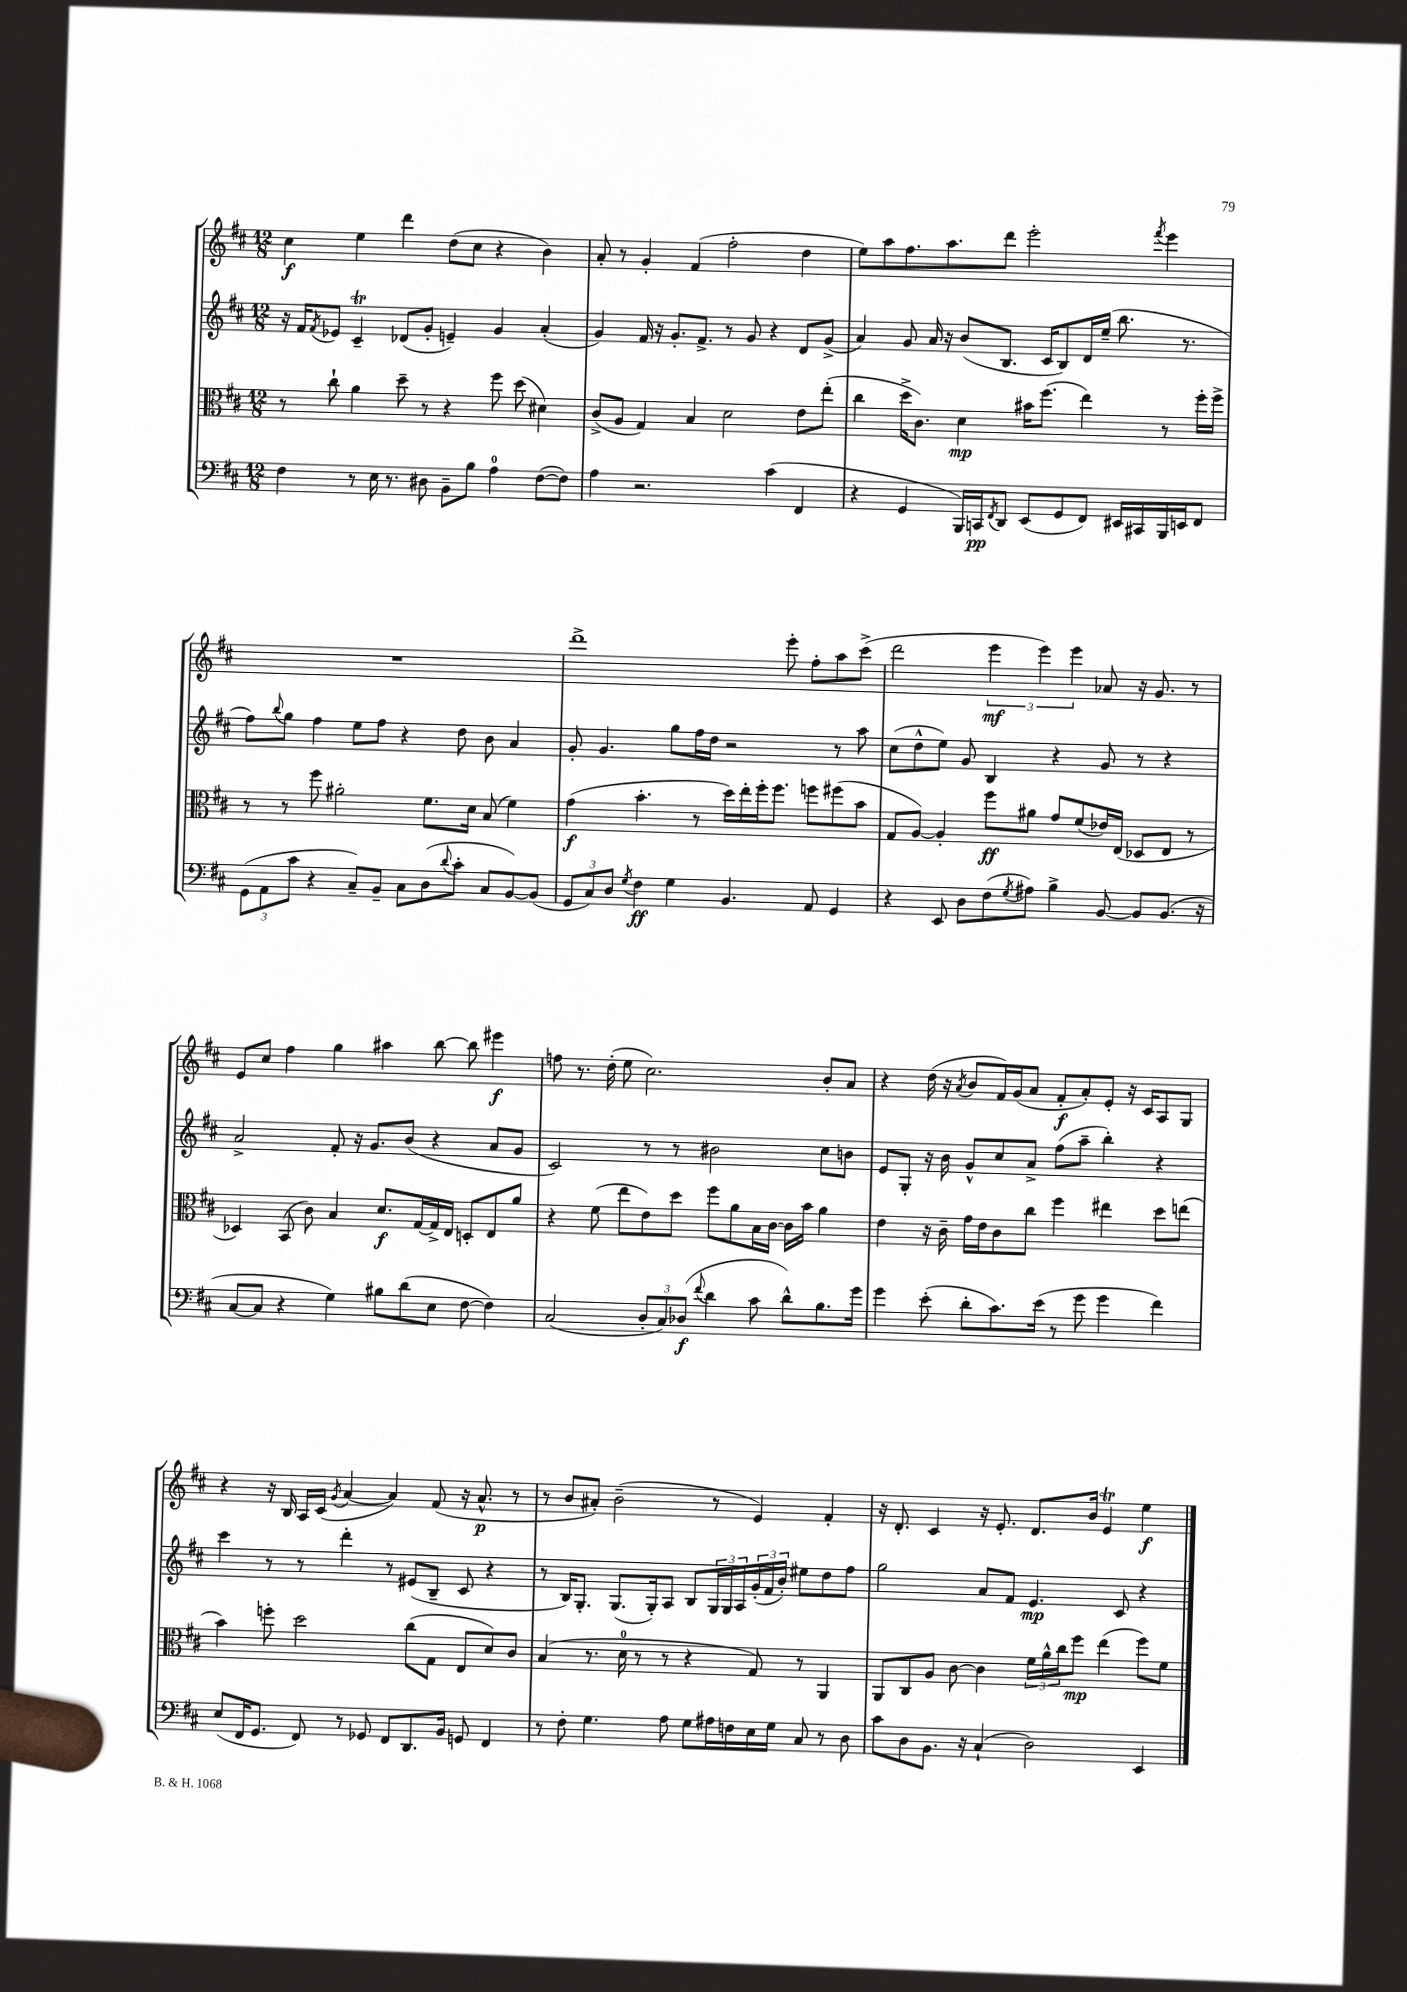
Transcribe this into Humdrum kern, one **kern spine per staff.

**kern	**dynam	**kern	**dynam	**kern	**dynam	**kern	**dynam
*part4	*part4	*part3	*part3	*part2	*part2	*part1	*part1
*staff4	*staff4	*staff3	*staff3	*staff2	*staff2	*staff1	*staff1
*clefF4	*	*clefC3	*	*clefG2	*	*clefG2	*
*k[f#c#]	*	*k[f#c#]	*	*k[f#c#]	*	*k[f#c#]	*
*M12/8	*	*M12/8	*	*M12/8	*	*M12/8	*
=71	=71	=71	=71	=71	=71	=71	=71
4F#\	.	8r	.	16r	.	4cc#\	f
.	.	.	.	16f#/KL	.	.	.
.	.	.	.	8qf#/	.	.	.
.	.	8cc#`\	.	8e-X/J	.	.	.
8r	.	4a\	.	4c#t~/	.	4ee\	.
16E\	.	.	.	.	.	.	.
8.r	.	.	.	.	.	.	.
.	.	8dd~\	.	(8d-X/L	.	4ddd\	.
8D#X\	.	8r	.	8g'/J	.	.	.
8BB~\L	.	4r	.	4en~/)	.	(8dd\L	.
8B\J	.	.	.	.	.	8cc#\J	.
4A\	.	8ff#\	.	4g/	.	4r	.
.	.	(8dd\	.	.	.	.	.
([8F#\L	.	4d#X\)	.	(4a'/	.	4b\)	.
8F#\J])	.	.	.	.	.	.	.
=72	=72	=72	=72	=72	=72	=72	=72
4A\	.	(8c#^/L	.	4g/)	.	8a'/	.
.	.	8A/J	.	.	.	8r	.
2.r	.	4G/)	.	16f#/	.	4g'/	.
.	.	.	.	16r	.	.	.
.	.	.	.	8.g'/L	.	.	.
.	.	4B/	.	.	.	(4f#/	.
.	.	.	.	8.f#^/J	.	.	.
.	.	2d\	.	8r	.	2ff#'\	.
.	.	.	.	8g/	.	.	.
(4c#\	.	.	.	4r	.	.	.
4FF#/	.	8e\L	.	8d/L	.	4dd\	.
.	.	(8ee'\J	.	(8g^/J	.	.	.
=73	=73	=73	=73	=73	=73	=73	=73
4r	.	4cc#\	.	4a/)	.	8ee\L)	.
.	.	.	.	.	.	8aa\	.
4GG/	.	16dd^\KL	.	8g/	.	8.ff#\	.
.	.	8.c#\J)	.	.	.	.	.
.	.	.	.	16a/	.	.	.
.	.	.	.	16r	.	8.aa\	.
16BBB/LL)	.	4d\	mp	(8b/L	.	.	.
16CCn/J	pp	.	.	.	.	.	.
8qFF#/	.	.	.	.	.	.	.
8DD/J	.	.	.	8.B/J	.	8ddd\J	.
(8EE/L	.	16b#X\KL	.	.	.	2eee'\	.
.	.	(8.ff#\J	.	16c#/KL	.	.	.
8GG/	.	.	.	8B/)	.	.	.
8FF#/J)	.	4ee\)	.	16d/L	.	.	.
.	.	.	.	(16ee~/JJ	.	.	.
16EE#X/LL	.	.	.	8.bb\	.	.	.
16CC#X/	.	.	.	.	.	.	.
.	.	.	.	.	.	8qfff#/	.
16BBB/	.	8r	.	.	.	4eee\	.
16EEn/J	.	.	.	8.r	.	.	.
8FF#/J	.	16ff#'\LL	.	.	.	.	.
.	.	16ff#^\JJ	.	.	.	.	.
!!LO:LB:g=z
=74	=74	=74	=74	=74	=74	=74	=74
(12GG\L	.	8r	.	8ff#\L)	.	1.r	.
12AA\	.	.	.	.	.	.	.
.	.	.	.	8qqbb/	.	.	.
.	.	8r	.	8gg\J	.	.	.
12c#\J	.	.	.	.	.	.	.
4r	.	8ff#\	.	4ff#\	.	.	.
.	.	2a#X'\	.	.	.	.	.
8C#~/L)	.	.	.	8ee\L	.	.	.
8BB~/J	.	.	.	8ff#\J	.	.	.
8C#\L	.	.	.	4r	.	.	.
(8D\	.	8.f#\L	.	.	.	.	.
8qqd/	.	.	.	.	.	.	.
8c#'\J	.	.	.	8dd\	.	.	.
.	.	16d\Jk	.	.	.	.	.
8C#/L	.	(8B/	.	8b\	.	.	.
[8BB/)	.	4f#\)	.	4a/	.	.	.
(8BB/J]	.	.	.	.	.	.	.
=75	=75	=75	=75	=75	=75	=75	=75
12GG/L	.	(4g\	f	8g'/	.	1ddd^	.
12C#/)	.	.	.	.	.	.	.
.	.	.	.	4.g/	.	.	.
12D/J	.	.	.	.	.	.	.
8qG/	.	.	.	.	.	.	.
4F#\	ff	4.b'\	.	.	.	.	.
4G\	.	.	.	8gg\L	.	.	.
.	.	8r	.	16ff#\L	.	.	.
.	.	.	.	16dd\JJ	.	.	.
4.BB/	.	16dd\LL)	.	2r	.	.	.
.	.	16ee'\	.	.	.	.	.
.	.	16ff#'\J	.	.	.	.	.
.	.	8.ff#\J	.	.	.	.	.
.	.	.	.	.	.	8eee'\	.
8AA/	.	8ffn\L	.	.	.	8ff#'\L	.
4GG/	.	(8ff#X\	.	8r	.	8aa\	.
.	.	8b\J	.	8aa\	.	(8ccc#^\J	.
=76	=76	=76	=76	=76	=76	=76	=76
4r	.	8G/L	.	(8cc#\L	.	2ddd\	.
.	.	[8A/J)	.	8dd^^\	.	.	.
8EE/	.	4A'/]	.	8ee\J)	.	.	.
8D\L	.	.	.	8g/	.	.	.
(8F#\	.	8ff#\L	ff	4B/	.	6eee\	mf
8qG/	.	.	.	.	.	.	.
8A#X\J)	.	8a#X\J	.	.	.	.	.
.	.	.	.	.	.	6eee\)	.
4B^\	.	8g/L	.	4r	.	.	.
.	.	.	.	.	.	6eee\	.
.	.	(8f#/	.	.	.	.	.
[8BB/	.	16e-X/L)	.	8g/	.	8a-X/	.
.	.	(16E/JJ	.	.	.	.	.
8BB/L]	.	8D-X/L	.	8r	.	16r	.
.	.	.	.	.	.	8.g/	.
(8.BB/J	.	8E/J	.	4r	.	.	.
.	.	8r	.	.	.	8r	.
16r	.	.	.	.	.	.	.
!!LO:LB:g=z
=77	=77	=77	=77	=77	=77	=77	=77
[8C#/L	.	4D-X/)	.	2a^/	.	8e/L	.
8C#/J]	.	.	.	.	.	8cc#/J	.
4r	.	(8BB/	.	.	.	4ff#\	.
.	.	8c#\)	.	.	.	.	.
4G\)	.	4B/	.	8f#'/	.	4gg\	.
.	.	.	.	16r	.	.	.
.	.	.	.	8.g/L	.	.	.
8B#X\L	.	8.d/L	f	.	.	4aa#X\	.
(8d\	.	.	.	(8b/J	.	.	.
.	.	[16G/L	.	.	.	.	.
8E\J	.	16G^/]	.	4r	.	[8bb\	.
.	.	16E/JJ	.	.	.	.	.
[8F#\	.	8Dn'/L	.	.	.	8bb\]	.
4F#\])	.	8E/	.	8a/L	.	4eee#X\	f
.	.	8a/J	.	8g/J	.	.	.
=78	=78	=78	=78	=78	=78	=78	=78
(2C#/	.	4r	.	2c#/)	.	8ffn\	.
.	.	.	.	.	.	8.r	.
.	.	(8f#\	.	.	.	.	.
.	.	.	.	.	.	(16dd'\	.
.	.	8ee\L	.	.	.	8ee\	.
12D'/L	.	8e\)	.	8r	.	2.cc#\)	.
12C#/)	.	.	.	.	.	.	.
.	.	8dd\J	.	8r	.	.	.
(12D-X/J	f	.	.	.	.	.	.
8qqf#/	.	.	.	.	.	.	.
4d\	.	8ff#\L	.	2b#X\	.	.	.
.	.	8a\	.	.	.	.	.
8c#\	.	16B\L	.	.	.	.	.
.	.	[16c#\JJ	.	.	.	.	.
8d^^\L)	.	16c#\LL]	.	.	.	.	.
.	.	16b\JJ	.	.	.	.	.
8.B\	.	4a\	.	8cc#\L	.	8b'/L	.
.	.	.	.	8bn\J	.	8a/J	.
16g\Jk	.	.	.	.	.	.	.
=79	=79	=79	=79	=79	=79	=79	=79
4g\	.	4e\	.	8e/L	.	4r	.
.	.	.	.	8G'/J	.	.	.
(8e'\	.	16r	.	16r	.	(16dd\	.
.	.	16c#~\	.	16b\	.	16r	.
.	.	.	.	.	.	8qa/	.
8d'\L	.	16g\LL	.	8g^^/L	.	8b/L	.
.	.	16e\J	.	.	.	.	.
8.c#\)	.	8c#\	.	8cc#/	.	16f#/L)	.
.	.	.	.	.	.	(16g/J	.
.	.	8cc#\J	.	8a^/J	.	8a/J	.
(16e\Jk	.	.	.	.	.	.	.
8r	.	4ff#\	.	(8ff#\L	.	8f#'/L	f
8g\	.	.	.	8aa~\J	.	8a'/)	.
4g\	.	4ee#X\	.	4bb'\)	.	8e'/J	.
.	.	.	.	.	.	16r	.
.	.	.	.	.	.	16c#/KL	.
4f#\)	.	8dd\L	.	4r	.	8A/	.
.	.	(8een\J	.	.	.	8G/J	.
!!LO:LB:g=z
=80	=80	=80	=80	=80	=80	=80	=80
(8E/L	.	4b\)	.	4ccc#\	.	4r	.
16FF#/K	.	.	.	.	.	.	.
8.GG/J	.	.	.	.	.	.	.
.	.	8ffn'\	.	8r	.	16r	.
.	.	.	.	.	.	16B/	.
8FF#/)	.	2dd\	.	8r	.	16A/LL	.
.	.	.	.	.	.	(16c#/JJ	.
.	.	.	.	.	.	8qg/	.
8r	.	.	.	4ddd'\	.	[4a/	.
8GG-X/	.	.	.	.	.	.	.
8FF#/L	.	.	.	8r	.	4a/])	.
8.DD/	.	(8cc#\L	.	(8e#X/L	.	.	.
.	.	8G\J	.	8B~/J	.	(8f#/	.
16BB/Jk	.	.	.	.	.	.	.
8GGn/	.	8E/L	.	8c#/	.	16r	.
.	.	.	.	.	.	8.a^^/	p
4FF#/	.	8d/)	.	4r	.	.	.
.	.	8c#/J	.	.	.	8r	.
=81	=81	=81	=81	=81	=81	=81	=81
8r	.	(4B/	.	8r	.	8r	.
8F#'\	.	.	.	16B/KL)	.	8b/L	.
.	.	.	.	8.G'/J	.	.	.
4.G\	.	8.r	.	.	.	8a#X'/J)	.
.	.	.	.	(8.G/L	.	(2b~\	.
.	.	16d\	.	.	.	.	.
.	.	8r	.	.	.	.	.
.	.	.	.	16G'/k)	.	.	.
8A\	.	8r	.	8A/J	.	.	.
8G\L	.	4r	.	8B/L	.	.	.
16A#X\L	.	.	.	24G/L	.	8r	.
.	.	.	.	24G/	.	.	.
16Fn\	.	.	.	.	.	.	.
.	.	.	.	24A/	.	.	.
16E\	.	8G/)	.	(24g'/	.	4e/)	.
.	.	.	.	24f#/	.	.	.
16G\JJ	.	.	.	.	.	.	.
.	.	.	.	24b'/JJ)	.	.	.
8C#/	.	8r	.	8ee#X\L	.	.	.
8r	.	4AA/	.	8dd\	.	4f#'/	.
8D\	.	.	.	8ff#\J	.	.	.
=82	=82	=82	=82	=82	=82	=82	=82
8c#\L	.	8AA/L	.	2gg\	.	16r	.
.	.	.	.	.	.	8.d'/	.
8D\	.	8C#/	.	.	.	.	.
8.BB\J	.	8A/J	.	.	.	4c#/	.
.	.	[8c#\	.	.	.	.	.
16r	.	.	.	.	.	.	.
(4C#`/	.	4c#\]	.	8a/L	.	16r	.
.	.	.	.	.	.	8.e'/	.
.	.	.	.	8f#/J	.	.	.
2D\)	.	24f#\LL	.	4.e/	mp	8.d/L	.
.	.	24a^^\	.	.	.	.	.
.	.	24cc#\J	.	.	.	.	.
.	.	8ff#\J	mp	.	.	.	.
.	.	.	.	.	.	16b/Jk	.
.	.	(4ee\	.	.	.	4eT/	.
.	.	.	.	8c#/	.	.	.
4EE/	.	8ff#\L)	.	4r	.	4ee\	f
.	.	8f#\J	.	.	.	.	.
==	==	==	==	==	==	==	==
*-	*-	*-	*-	*-	*-	*-	*-
